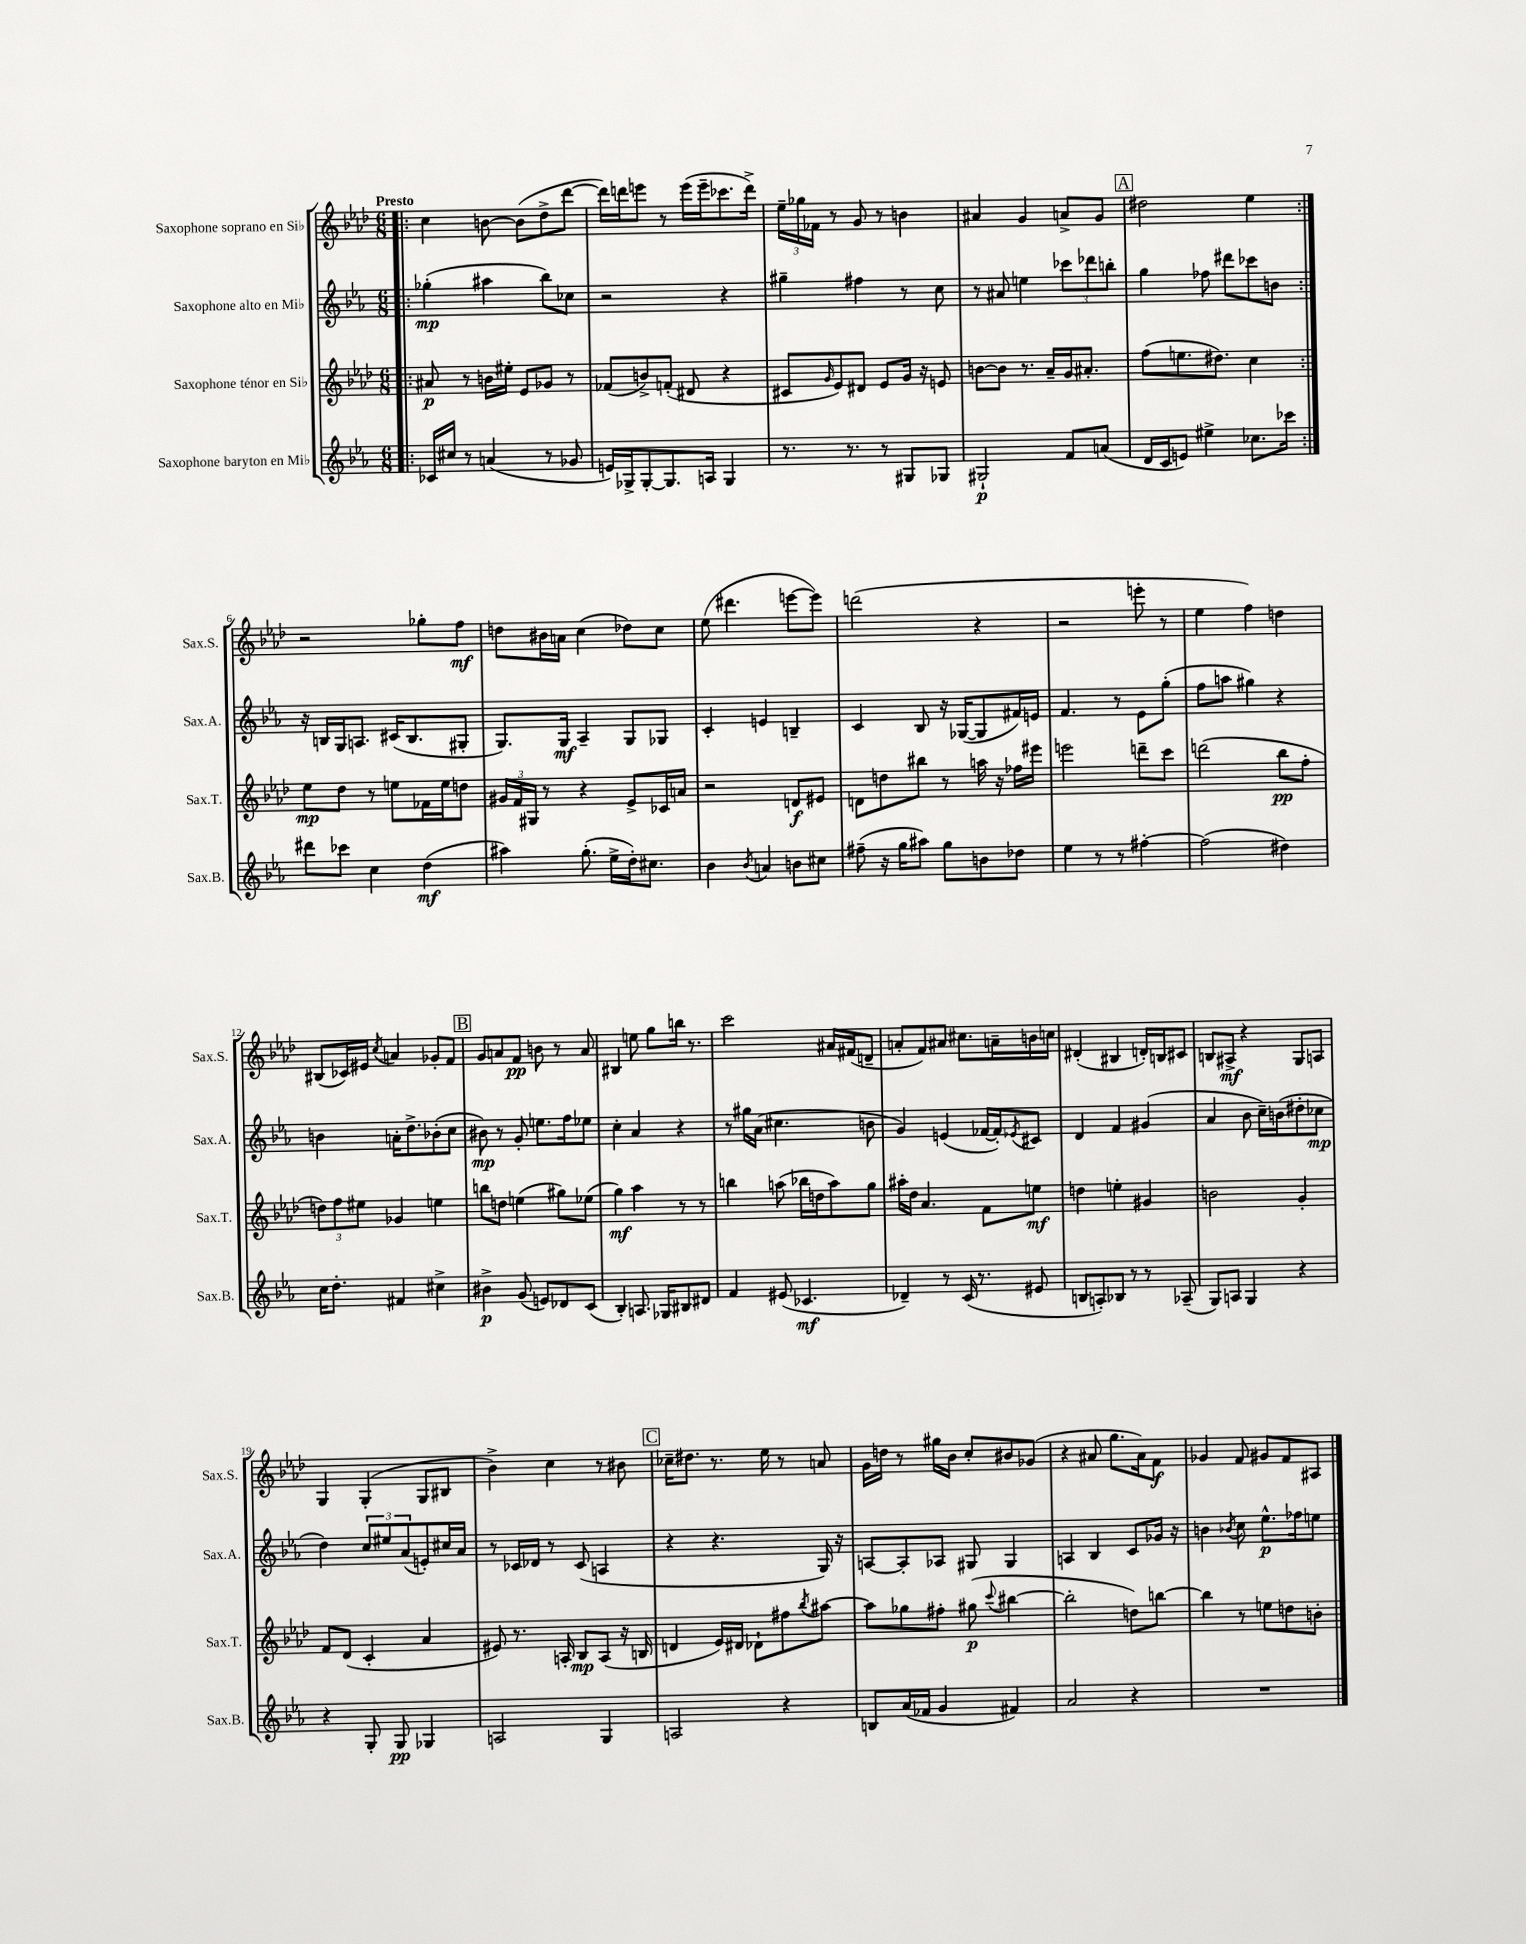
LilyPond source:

<<
\new StaffGroup <<
\new Staff = "s0" \with { instrumentName = "Saxophone soprano en Sib" shortInstrumentName = "Sax.S." } {
    \clef treble \key aes \major \numericTimeSignature \time 6/8 \tempo "Presto"
    \repeat volta 2 { \bar ".|:" c''4 b'8~ b'8( des''8-> des'''8~ |
    des'''16) d'''16 e'''8 r8 e'''16( e'''16-- ces'''8. d'''16->) |
    \tuplet 3/2 { ees''16-- ges''16 fes'16 } r8 g'8 r8 b'4 |
    ais'4 g'4 a'8-> g'8 |
    \mark \markup { \box "A" } dis''2 ees''4 | }
    r2 ges''8-. f''8\mf |
    d''8 bis'16 a'16 c''4( des''8) c''8 |
    ees''8( dis'''4. e'''8~ e'''8) |
    d'''2( r4 |
    r2 e'''8-. r8 |
    ees''4 f''4) d''4 |
    bis8( ces'16) eis'16 \acciaccatura { c''8 } a'4 ges'8-. f'8 |
    \mark \markup { \box "B" } g'8 a'8 f'8\pp b'8 r8 a'8 |
    bis4 e''8 g''8 b''16 r8. |
    c'''2 ais'16 fis'16( d'8-- |
    a'8-. f'8) ais'8 cis''8. a'16-- b'16 c''16 |
    dis'4-.( bis4 d'16-.) b16 cis'8 |
    b8 ais8->\mf r4 g8 a8 |
    g4 g4-.( g8 bis8 |
    bes'4->) c''4 r8 bis'8 |
    \mark \markup { \box "C" } ces''16-- dis''8. r8. ees''16 r8 a'8 |
    g'16 d''16 r8 gis''16 bes'16 c''8-. bis'8 ges'8( |
    r4 ais'8 g''8. ais'16) f'8\f |
    ges'4 f'8 gis'8 f'8 ais8 \bar "|." |
}
\new Staff = "s1" \with { instrumentName = "Saxophone alto en Mib" shortInstrumentName = "Sax.A." } {
    \clef treble \key ees \major \numericTimeSignature \time 6/8
    \repeat volta 2 { \bar ".|:" ges''4-.\mp( ais''4 bes''8) ces''8 |
    r2 r4 |
    gis''4-- fis''4 r8 c''8 |
    r8 ais'8 e''4 \tuplet 3/2 { ces'''8 des'''8 b''8-. } |
    \mark \markup { \box "A" } g''4 fes''8 dis'''8 ces'''8 b'8 | }
    r16 b16 g16 a8. cis'16( b8. gis8-. |
    g8.) g16\mf aes4-- g8 ges8 |
    c'4-. e'4 b4-- |
    c'4 bes8 r16 ges16~( ges8 fis'16) e'16 |
    f'4. r8 ees'8 g''8-.( |
    f''8 a''8 gis''4) r4 |
    b'4 a'16-. d''8.-> bes'8-.( c''8 |
    \mark \markup { \box "B" } bis'8\mp) r8 g'8-. e''8. f''16 ees''8 |
    c''4-. aes'4 r4 |
    r8 gis''16 aes'16( cis''4. b'8 |
    g'4) e'4( fes'16~ fes'16-.) \acciaccatura { ees'8 } cis'8 |
    d'4 f'4 gis'4( |
    aes'4 bes'8 c''16--) b'16( dis''8-. ces''8\mp |
    d''4) \tuplet 3/2 { c''8 eis''8 aes'8( } e'8-.) cis''16 aes'16 |
    r8 ces'16 des'16 r8 ces'8( a4 |
    \mark \markup { \box "C" } r4 r4. g16) r16 |
    a8~ a8-. aes8 gis8 gis4 |
    a4 bes4 c'8 ges'16 r16 |
    b'4 \acciaccatura { bes'8 } c''8 ees''8.-^\p fes''16 e''8 \bar "|." |
}
\new Staff = "s2" \with { instrumentName = "Saxophone ténor en Sib" shortInstrumentName = "Sax.T." } {
    \clef treble \key aes \major \numericTimeSignature \time 6/8
    \repeat volta 2 { \bar ".|:" ais'8\p r8 b'16 eis''16-. ees'8 ges'8 r8 |
    fes'8( b'8->) f'8-.( dis'8 r4 |
    cis'8 \grace { g'16 } ees'8) dis'8 ees'8 g'16 r16 e'8 |
    b'8~ b'8 r8. aes'16-- g'16 ais'8.-. |
    \mark \markup { \box "A" } f''8( e''8. dis''8.) c''4 | }
    ees''8\mp des''8 r8 e''8 fes'16 e''16 d''8 |
    \tuplet 3/2 { gis'16 f'16 gis16 } r8 r4 ees'8-> ces'16 a'16 |
    r2 d'8\f eis'8 |
    d'8 d''8 bis''8 r8 a''16 r16 fes''16 eis'''16 |
    e'''2 d'''8-- c'''8 |
    d'''2( bes''8\pp f''8-. |
    \tuplet 3/2 { d''8) f''8 eis''8 } ges'4 e''4 |
    \mark \markup { \box "B" } b''8 d''8 e''4( gis''8) ees''8( |
    g''4\mf) aes''4 r8 r8 |
    b''4 a''8( bes''16 d''16 a''8) g''8 |
    ais''16-. des''16 aes'4. f'8 e''8\mf |
    d''4 e''4-. gis'4 |
    b'2 g'4-. |
    f'8 des'8( c'4-. aes'4 |
    eis'8) r8. a16-. bes8\mp a8( r16 b16 |
    \mark \markup { \box "C" } d'4 ees'16) dis'16 des'8-! fis''8 \acciaccatura { bes''8 } ais''8~ |
    ais''8 ges''8 fis''8-. gis''8\p( \appoggiatura { c'''8 } bis''4~ |
    bis''2-. d''8) b''8~ |
    b''4 r8 e''8 d''8 b'8-. \bar "|." |
}
\new Staff = "s3" \with { instrumentName = "Saxophone baryton en Mib" shortInstrumentName = "Sax.B." } {
    \clef treble \key ees \major \numericTimeSignature \time 6/8
    \repeat volta 2 { \bar ".|:" ces'16 cis''16 r8 a'4( r8 ges'8 |
    e'16) ges16-> ges8~-. ges8. a16 ges4 |
    r8. r8. r8 gis8 ges8 |
    gis2-!\p f'8 a'8( |
    \mark \markup { \box "A" } d'16 c'16 e'8) eis''4-> ces''8. ces'''16 | }
    dis'''8 ces'''8 c''4 d''4\mf( |
    ais''4) g''8.-.( ees''16-> d''16-.) cis''8. |
    bes'4 \acciaccatura { bes'8 } a'4 b'8 cis''8 |
    fis''8--( r16 g''16 ais''8) g''8 b'8 des''8 |
    ees''4 r8 r8 fis''4~-. |
    fis''2( dis''4) |
    c''16 d''8.-. fis'4 cis''4-> |
    \mark \markup { \box "B" } bis'4->\p g'8( e'8) des'8 c'8( |
    bes4-.) a8. ges16 bis8 dis'8 |
    f'4 eis'8( ces'4.\mf |
    des'4--) r8 c'16( r8. eis'8 |
    b8 a8-.) bes8 r8 r8 aes8--( |
    g8) a8 g4 r4 |
    r4 g8-. g8\pp ges4 |
    a2 g4 |
    \mark \markup { \box "C" } a2 r4 |
    b8 aes'16( fes'16 g'4 fis'4) |
    aes'2 r4 |
    R2. \bar "|." |
}
>>
>>
